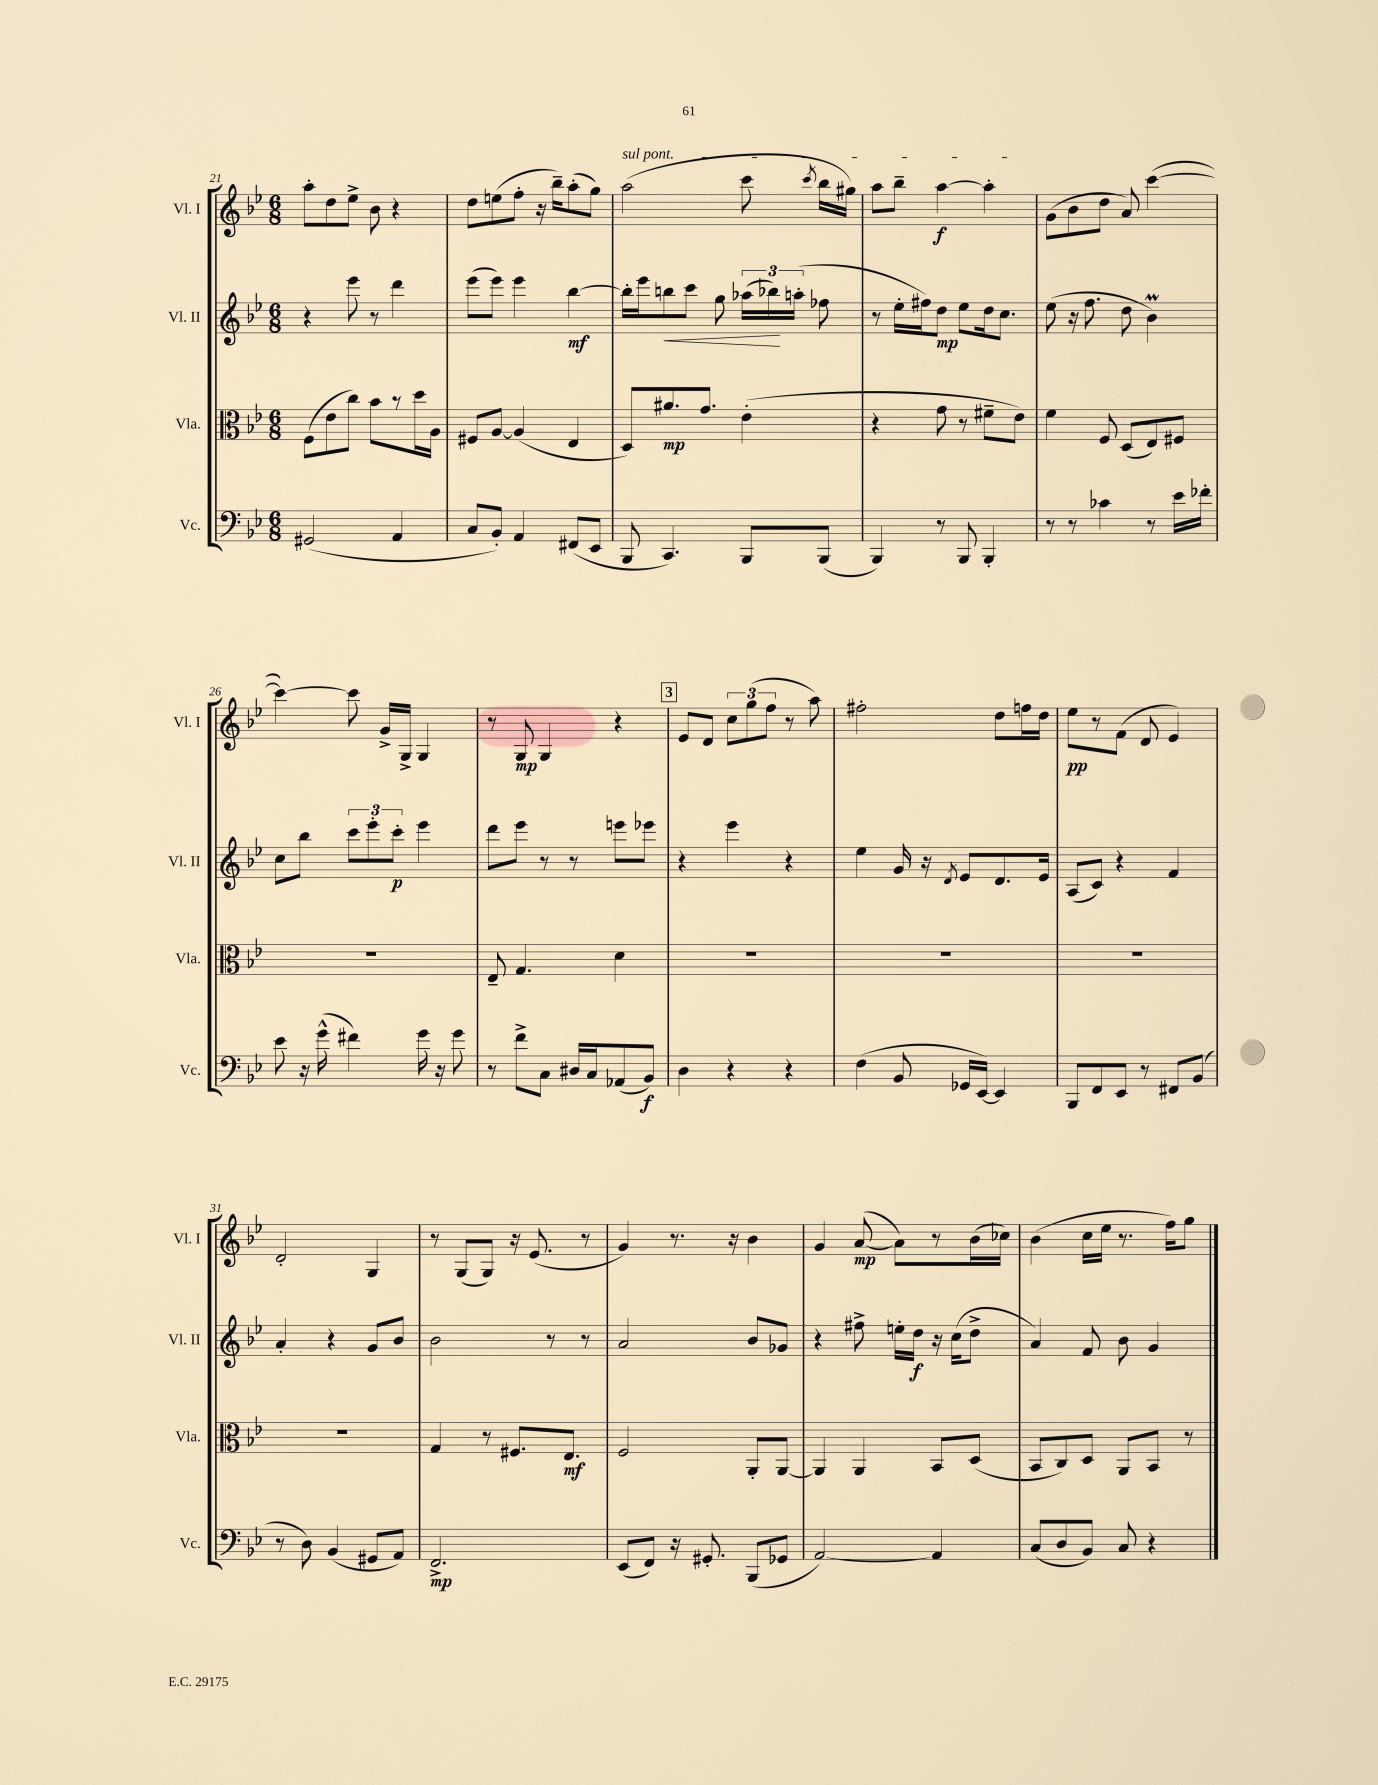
<<
\new StaffGroup <<
\new Staff = "s0" \with { instrumentName = "Vl. I" shortInstrumentName = "Vl. I" } {
    \clef treble \key bes \major \numericTimeSignature \time 6/8
    \autoBeamOff a''8[-. d''8 ees''8]-> bes'8 r4 |
    d''8[ e''8( f''8]-. r16 bes''16[--) a''8-.( g''8]) |
    \once \override TextSpanner.bound-details.left.text = \markup { \italic "sul pont." } a''2\startTextSpan( c'''8 \acciaccatura { c'''8 } bes''16[ gis''16]) |
    a''8[ bes''8]-- a''4~\f a''4-.\stopTextSpan |
    g'8[( bes'8 d''8] a'8) c'''4~( |
    c'''4~) c'''8 g'16[-> g16]-> g4 |
    r8 g8\mp g4 r4 |
    \mark \markup { \box "3" } ees'8[ d'8] \tuplet 3/2 { c''8[ g''8( f''8] } r8 a''8) |
    fis''2-. d''8[ f''16 d''16] |
    ees''8[\pp r8 f'8]( d'8 ees'4) |
    d'2-. g4 |
    r8 g8[( g8]) r16 ees'8.( r8 |
    g'4) r8. r16 bes'4 |
    g'4 a'8~\mp( a'8[) r8 bes'16( ces''16]) |
    bes'4( c''16[ ees''16] r8. f''16[) g''8] \bar "|." |
}
\new Staff = "s1" \with { instrumentName = "Vl. II" shortInstrumentName = "Vl. II" } {
    \clef treble \key bes \major \numericTimeSignature \time 6/8
    \autoBeamOff r4 ees'''8 r8 d'''4 |
    ees'''8[( ees'''8]) ees'''4 bes''4~\mf |
    bes''16[-. ees'''16 b''8\< c'''8] g''8 \tuplet 3/2 { aes''16[( bes''16\!) a''16]-.( } fes''8 |
    r8 ees''16[-. fis''16) d''8]\mp ees''8[ d''16 c''8.] |
    ees''8( r16 f''8. d''8 bes'4\prall) |
    c''8[ bes''8] \tuplet 3/2 { c'''8[ ees'''8-. c'''8]-.\p } ees'''4 |
    d'''8[ ees'''8] r8 r8 e'''8[ ees'''8] |
    \mark \markup { \box "3" } r4 ees'''4 r4 |
    ees''4 g'16 r16 \acciaccatura { d'8 } ees'8[ d'8. ees'16] |
    a8[( c'8]) r4 f'4 |
    a'4-. r4 g'8[ bes'8] |
    bes'2 r8 r8 |
    a'2 bes'8[ ges'8] |
    r4 fis''8-> e''16[-. d''16]\f r16 c''16[( d''8]-> |
    a'4) f'8 bes'8 g'4 \bar "|." |
}
\new Staff = "s2" \with { instrumentName = "Vla." shortInstrumentName = "Vla." } {
    \clef alto \key bes \major \numericTimeSignature \time 6/8
    \autoBeamOff f8[( ees'8 c''8]) bes'8[ r8 d''16 a16] |
    fis8[ a8]~ a4( ees4 |
    d8[) ais'8.\mp g'8.] ees'4-.( |
    r4 g'8 r8 fis'8[-- ees'8]) |
    f'4 f8 d8[( ees8) fis8] |
    R2. |
    ees8-- g4. d'4 |
    \mark \markup { \box "3" } R2. |
    R2. |
    R2. |
    R2. |
    g4 r8 fis8.[ ees8.]\mf |
    f2 a,8[-. a,8]~ |
    a,4 a,4 bes,8[ d8]( |
    bes,8[ c8) d8] a,8[ bes,8] r8 \bar "|." |
}
\new Staff = "s3" \with { instrumentName = "Vc." shortInstrumentName = "Vc." } {
    \clef bass \key bes \major \numericTimeSignature \time 6/8
    \autoBeamOff gis,2( a,4 |
    c8[ bes,8]-.) a,4 fis,8[( ees,8] |
    bes,,8 c,4.) bes,,8[ bes,,8]( |
    bes,,4) r8 bes,,8 bes,,4-. |
    r8 r8 ces'4 r8 ees'16[ fes'16]-. |
    ees'8 r16 g'16-^( fis'4) g'16 r16 g'8 |
    r8 f'8[-> c8] dis16[ c16 aes,8( bes,8]\f) |
    \mark \markup { \box "3" } d4 r4 r4 |
    f4( bes,8 ges,16[ ees,16]~) ees,4 |
    bes,,8[ f,8 ees,8] r8 fis,8[ bes,8]( |
    r8 d8) bes,4( gis,8[ a,8]) |
    f,2.->\mp |
    ees,8[( f,8]) r16 gis,8.-. bes,,8[( ges,8] |
    a,2~) a,4 |
    c8[( d8 bes,8]) c8 r4 \bar "|." |
}
>>
>>
\layout { \context { \Score currentBarNumber = #21 } }
